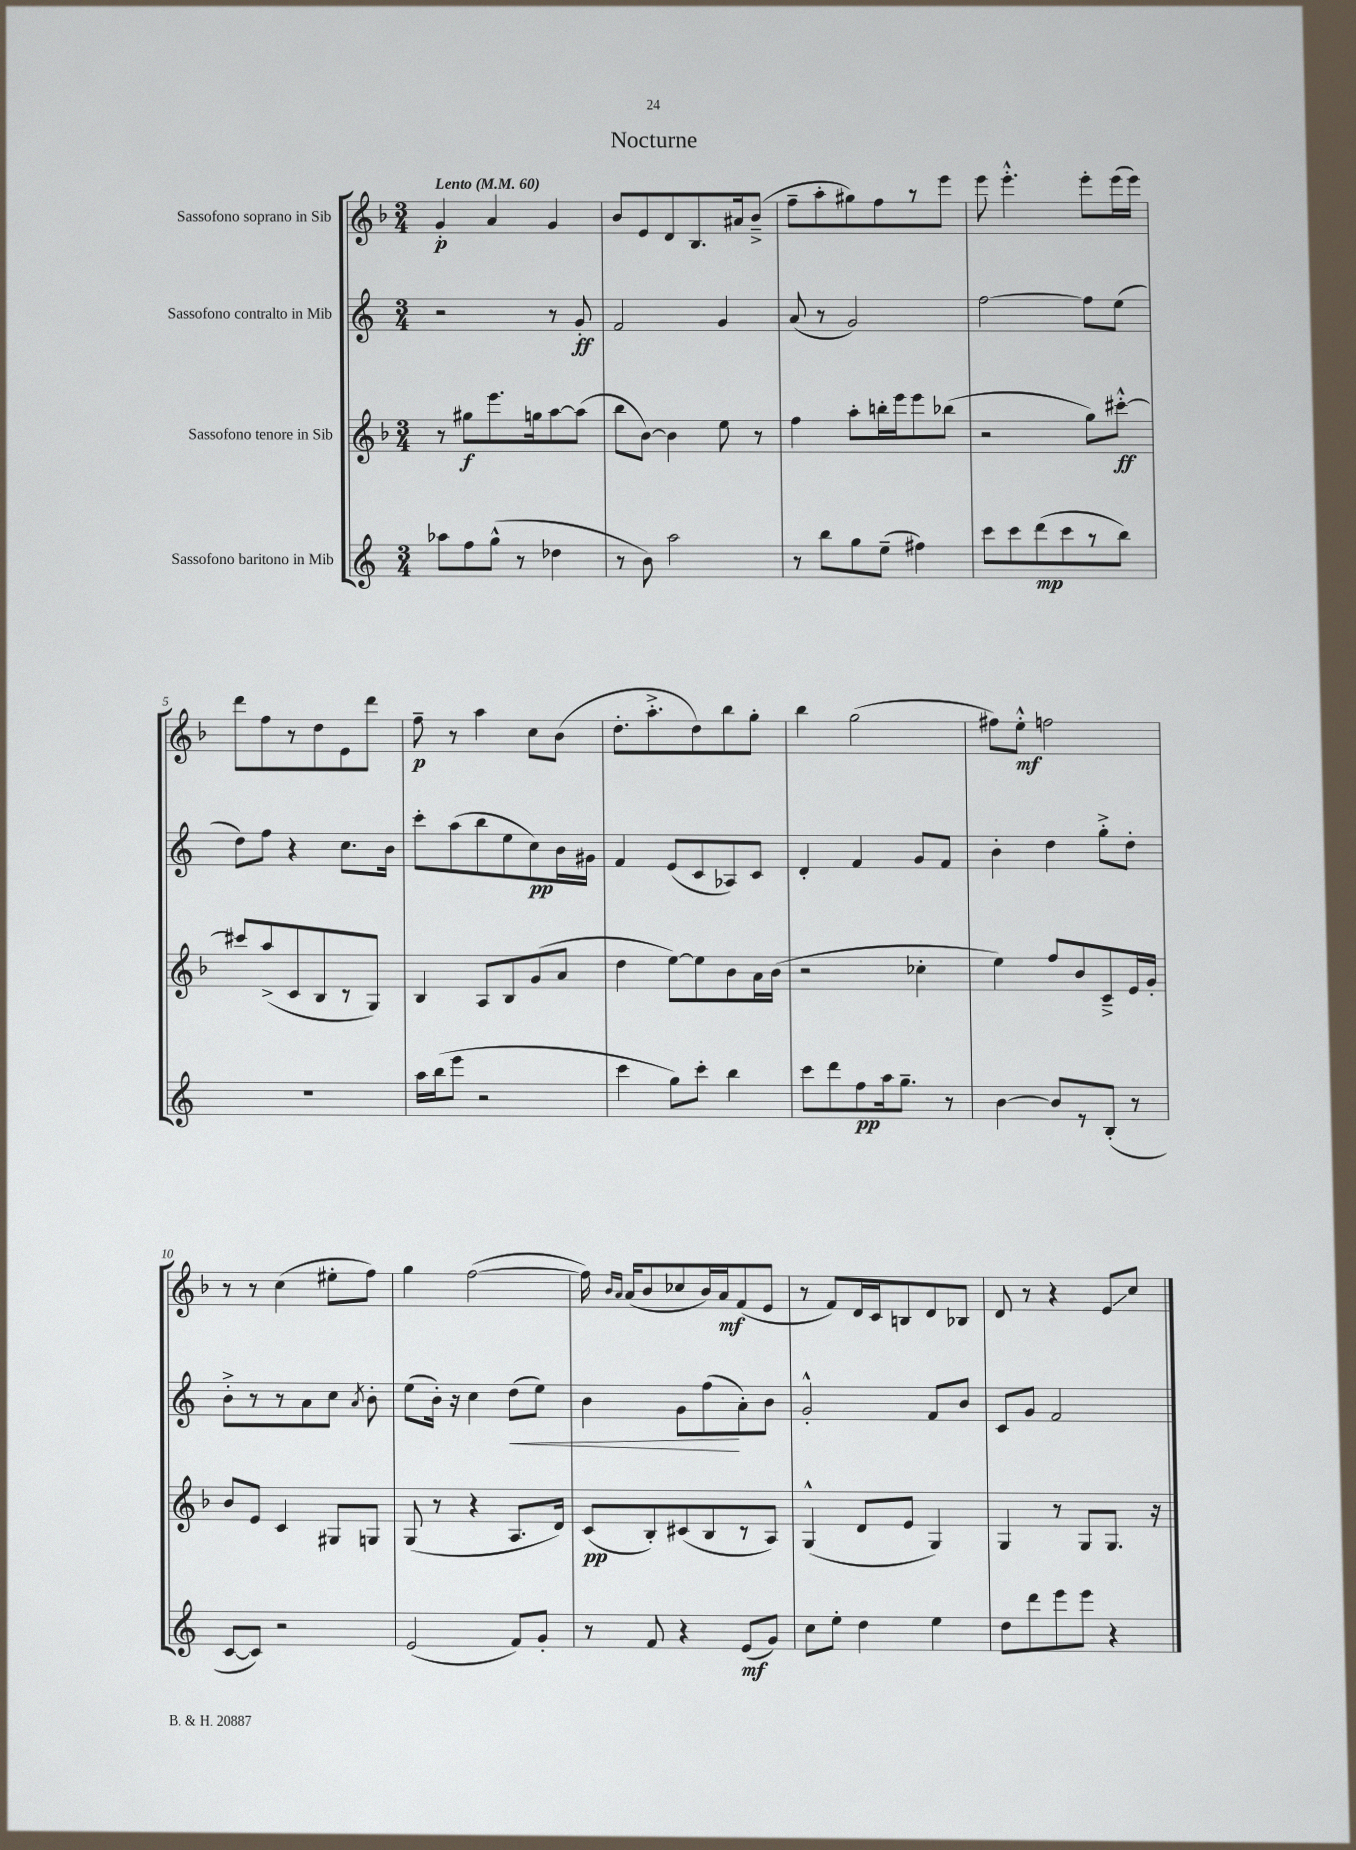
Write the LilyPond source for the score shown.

\header { title = "Nocturne" }
<<
\new StaffGroup <<
\new Staff = "s0" \with { instrumentName = "Sassofono soprano in Sib" } {
    \clef treble \key f \major \numericTimeSignature \time 3/4 \tempo "Lento" 4 = 60
    \autoBeamOff g'4-.\p a'4 g'4 |
    bes'8[ e'8 d'8 bes8. ais'16 bes'8]--->( |
    f''8[-- a''8-. gis''8) f''8 r8 e'''8] |
    e'''8 e'''4.-.-^ e'''8[-. e'''16( e'''16]) |
    d'''8[ f''8 r8 d''8 e'8 d'''8] |
    f''8--\p r8 a''4 c''8[ bes'8]( |
    d''8.[-. a''8.-.-> d''8) bes''8 g''8]-. |
    bes''4 g''2( |
    fis''8[) e''8]-.-^\mf f''2 |
    r8 r8 c''4( eis''8[-. f''8]) |
    g''4 f''2~( |
    f''16) \grace { bes'16[ a'16] } a'16[( bes'8 ces''8 bes'16) a'16\mf f'8( e'8] |
    r8 f'8[) d'16 c'16 b8 d'8 bes8] |
    d'8 r8 r4 e'8[\glissando c''8] \bar "|." |
}
\new Staff = "s1" \with { instrumentName = "Sassofono contralto in Mib" } {
    \clef treble \key c \major \numericTimeSignature \time 3/4
    \autoBeamOff r2 r8 g'8-.\ff |
    f'2 g'4 |
    a'8( r8 g'2) |
    f''2~ f''8[ e''8]( |
    d''8[) f''8] r4 c''8.[ b'16] |
    c'''8[-. a''8( b''8 e''8 c''8\pp) b'16 gis'16] |
    f'4 e'8[( c'8 aes8) c'8] |
    d'4-. f'4 g'8[ f'8] |
    b'4-. d''4 g''8[-.-> d''8]-. |
    b'8[-.-> r8 r8 a'8 c''8] \acciaccatura { a'8 } b'8-. |
    e''8[( b'16]-.) r16 c''4 d''8[\<( e''8]) |
    b'4 g'8[ f''8\!( a'8-.) b'8] |
    g'2-.-^ f'8[ b'8] |
    c'8[ g'8] f'2 \bar "|." |
}
\new Staff = "s2" \with { instrumentName = "Sassofono tenore in Sib" } {
    \clef treble \key f \major \numericTimeSignature \time 3/4
    \autoBeamOff r8 gis''8[\f e'''8. g''16 a''8~ a''8]( |
    bes''8[ bes'8]~) bes'4 e''8 r8 |
    f''4 a''8[-. b''16-. e'''16 e'''8 bes''8]( |
    r2 g''8[) cis'''8]~-.-^\ff |
    cis'''8[ a''8->( c'8 bes8 r8 g8]) |
    bes4 a8[ bes8 g'8( a'8] |
    d''4 e''8[~) e''8 bes'8 a'16 bes'16]( |
    r2 ces''4-. |
    e''4) f''8[ bes'8 c'8---> e'16 g'16]-. |
    bes'8[ e'8] c'4 gis8[ g8] |
    g8( r8 r4 a8.[ d'16]) |
    c'8[\pp( bes8-.) cis'8( bes8 r8 a8]) |
    g4-^( d'8[ e'8] g4) |
    g4 r8 g8[ g8.] r16 \bar "|." |
}
\new Staff = "s3" \with { instrumentName = "Sassofono baritono in Mib" } {
    \clef treble \key c \major \numericTimeSignature \time 3/4
    \autoBeamOff aes''8[ f''8 g''8]-^( r8 des''4 |
    r8 b'8) a''2 |
    r8 b''8[ g''8 e''8]--( fis''4) |
    c'''8[ c'''8 d'''8\mp( c'''8 r8 b''8]) |
    R2. |
    a''16[ b''16( e'''8] r2 |
    c'''4 g''8[) c'''8]-. b''4 |
    c'''8[ d'''8 f''8\pp a''16 g''8.]-- r8 |
    b'4~ b'8[ r8 b8]-.( r8 |
    c'8[~ c'8]) r2 |
    e'2( f'8[) g'8]-. |
    r8 f'8 r4 e'8[\mf( g'8]) |
    c''8[ e''8]-. d''4 e''4 |
    d''8[ d'''8 e'''8 e'''8] r4 \bar "|." |
}
>>
>>
